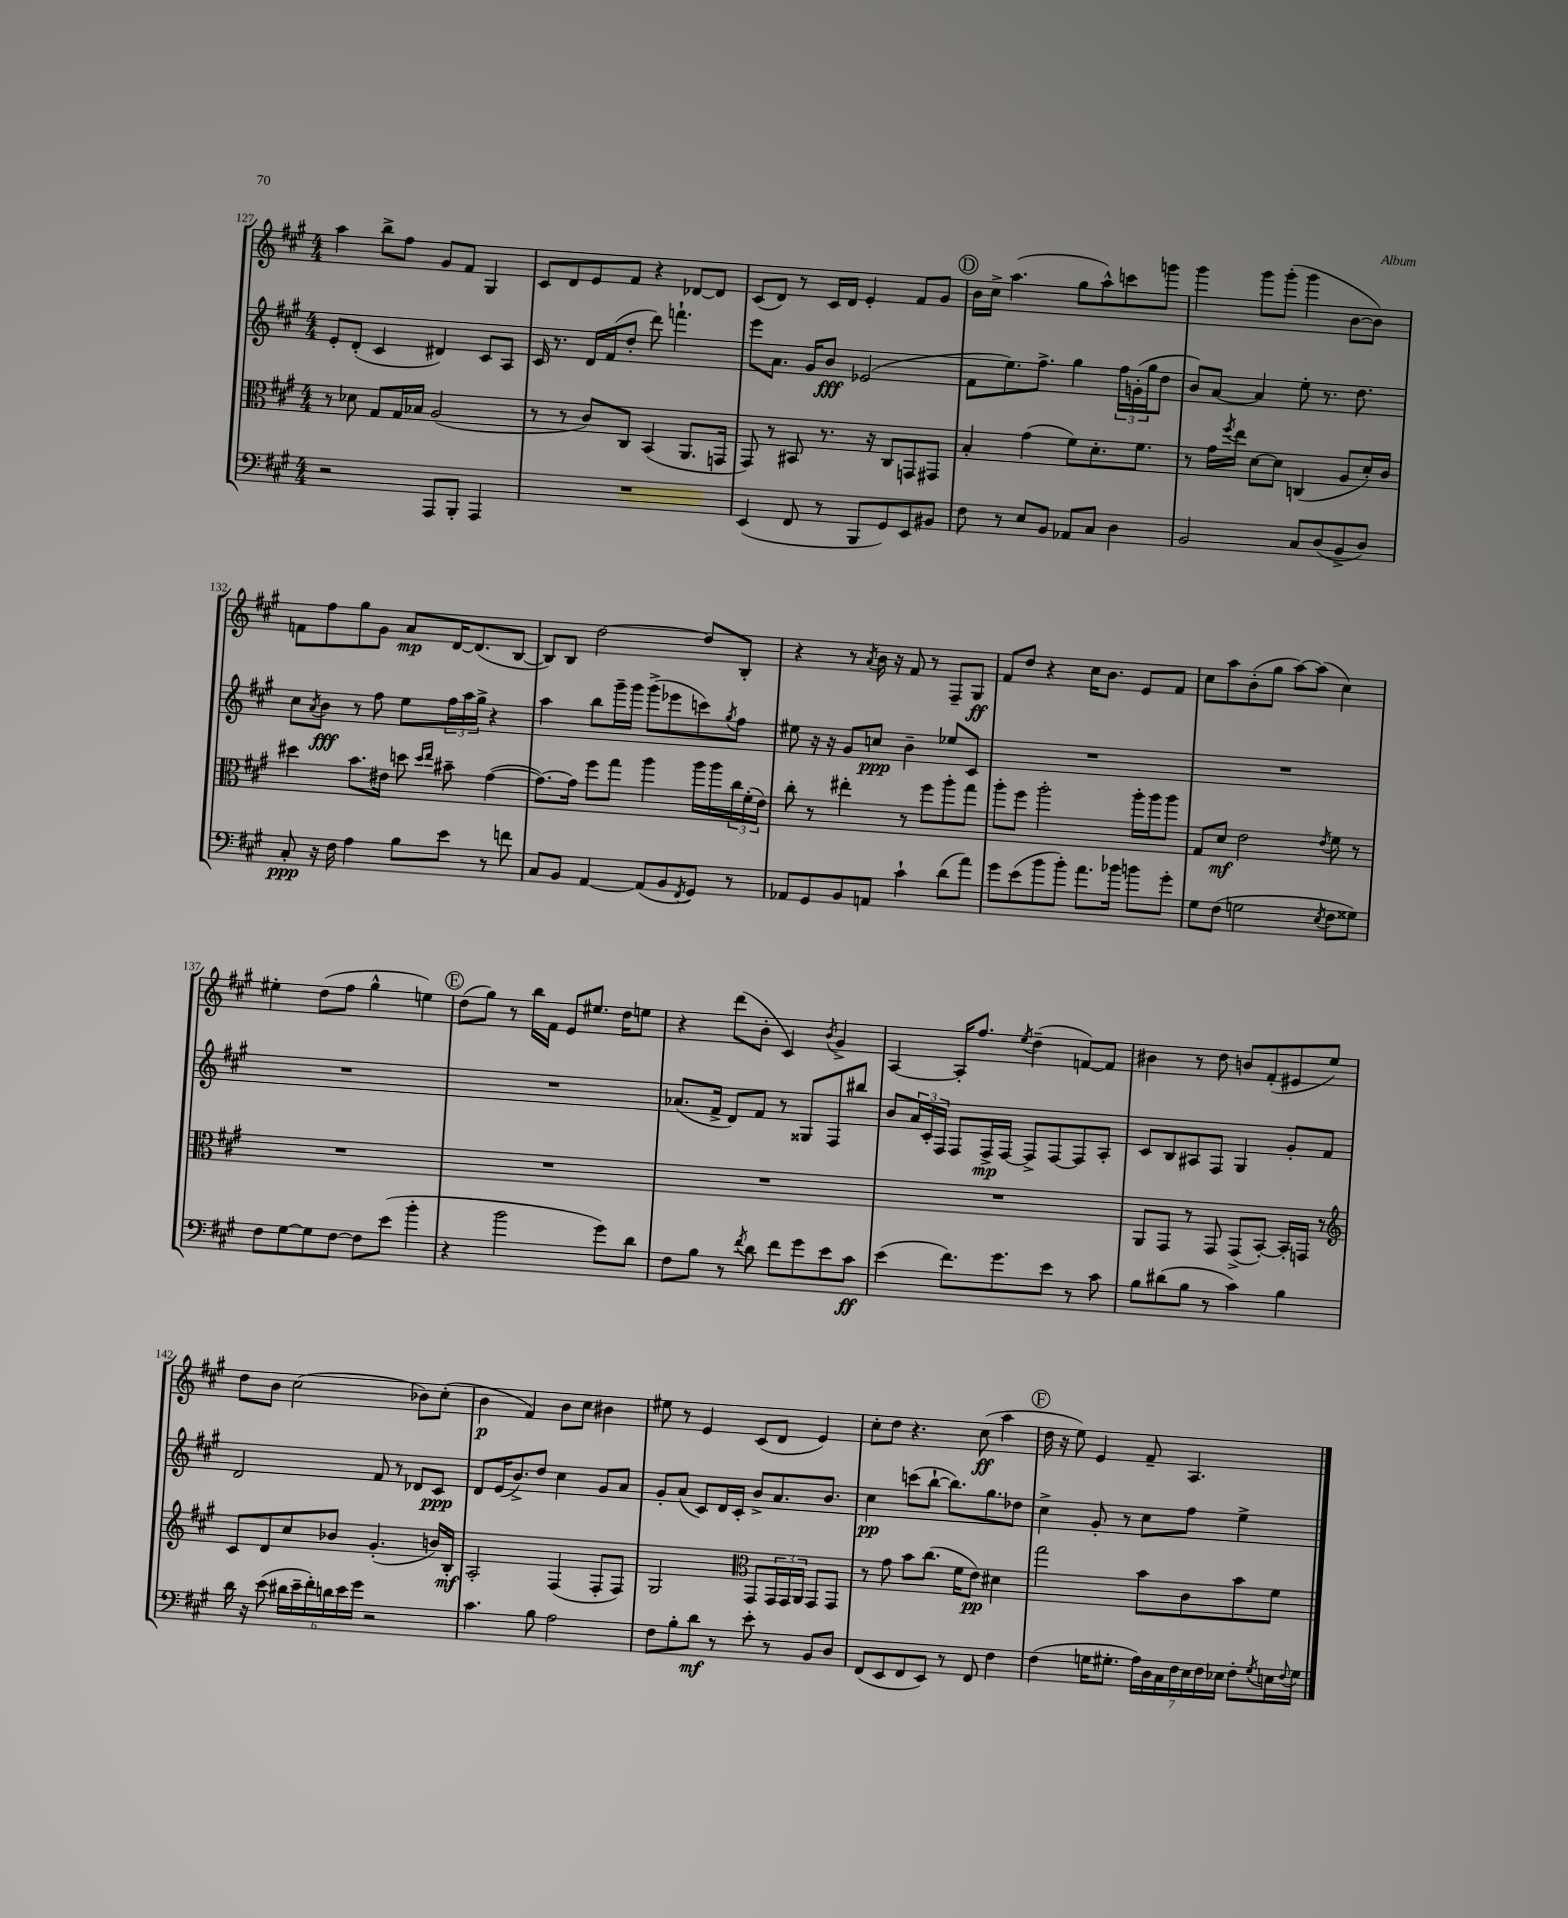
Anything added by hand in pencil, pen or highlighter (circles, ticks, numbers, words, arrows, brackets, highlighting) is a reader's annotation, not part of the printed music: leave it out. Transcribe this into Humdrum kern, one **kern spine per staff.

**kern	**dynam	**kern	**dynam	**kern	**dynam	**kern	**dynam
*part4	*part4	*part3	*part3	*part2	*part2	*part1	*part1
*staff4	*staff4	*staff3	*staff3	*staff2	*staff2	*staff1	*staff1
*clefF4	*	*clefC3	*	*clefG2	*	*clefG2	*
*k[f#c#g#]	*	*k[f#c#g#]	*	*k[f#c#g#]	*	*k[f#c#g#]	*
*M4/4	*	*M4/4	*	*M4/4	*	*M4/4	*
=127	=127	=127	=127	=127	=127	=127	=127
2r	.	8r	.	8e'/L	.	4aa\	.
.	.	8d-X\	.	(8d'/J	.	.	.
.	.	8G#/L	.	4c#/	.	8bb^\L	.
.	.	16G#/L	.	.	.	8ff#\J	.
.	.	16B-X/JJ	.	.	.	.	.
8AAA/L	.	(2A/	.	4d#X/)	.	8g#/L	.
8BBB'/J	.	.	.	.	.	8f#/J	.
4AAA/	.	.	.	8c#/L	.	4G#/	.
.	.	.	.	8A/J	.	.	.
=128	=128	=128	=128	=128	=128	=128	=128
1r	.	8r	.	16c#/	.	8c#/L	.
.	.	.	.	8.r	.	.	.
.	.	8r	.	.	.	8d/	.
.	.	8c#/L)	.	16d/LL	.	8e/	.
.	.	.	.	(16f#/J	.	.	.
.	.	8C#/J	.	8dd'/J	.	8f#/J	.
.	.	(4BB/	.	8ddd\)	.	4r	.
.	.	.	.	4.fffn`\	.	.	.
.	.	8.AA/L	.	.	.	[8d-X/L	.
.	.	.	.	.	.	8d-/J]	.
.	.	16GGn/Jk	.	.	.	.	.
=129	=129	=129	=129	=129	=129	=129	=129
(4EE/	.	8GG#/)	.	8eee\L	.	(8c#/L	.
.	.	8r	.	8.a\J	.	8d/J)	.
8FF#/	.	8BB#X/	.	.	.	8r	.
.	.	.	.	16g#/KL	.	.	.
8r	.	8.r	.	8b/J	fff	16c#/LL	.
.	.	.	.	.	.	16d/JJ	.
8BBB/L	.	.	.	(2e-X/	.	4e'/	.
.	.	16r	.	.	.	.	.
8GG#/)	.	8C#/L	.	.	.	.	.
8EE/	.	8GGn/	.	.	.	8f#/L	.
8BB#X/J	.	8GG#X/J	.	.	.	8g#/J	.
!!LO:REH:place=s1:t=D
=130	=130	=130	=130	=130	=130	=130	=130
8F#\	.	4B'/	.	8f#\L	.	16b\LL	.
.	.	.	.	.	.	16cc#^\JJ	.
8r	.	.	.	8.ee\)	.	(4.aa\	.
8E/L	.	(4g#\	.	.	.	.	.
.	.	.	.	8.ff#^\J	.	.	.
8BB/J	.	.	.	.	.	.	.
8AA-X/L	.	8f#\L)	.	4gg#\	.	8gg#\L	.
8C#/J	.	8.d'\	.	.	.	8aa^^\)	.
4D\	.	.	.	24ff#\LL	.	8cccn\	.
.	.	.	.	(24gn'\	.	.	.
.	.	8.f#\J	.	.	.	.	.
.	.	.	.	24gg#\J	.	.	.
.	.	.	.	8dd\J	.	8gggn\J	.
=131	=131	=131	=131	=131	=131	=131	=131
2BB/	.	8r	.	8b/L)	.	4ggg#\	.
.	.	16g#\LL	.	[8a/J	.	.	.
.	.	8qff#/	.	.	.	.	.
.	.	16ee\JJ	.	.	.	.	.
.	.	[8d\L	.	4a/]	.	8ggg#\L	.
.	.	8d\J]	.	.	.	(8ggg#'\J	.
8C#/L	.	(4Cn/	.	8ee'\	.	4ggg#\	.
(8D/	.	.	.	8.r	.	.	.
8BB^/	.	8A/L	.	.	.	[8b\L	.
.	.	.	.	8.dd\	.	.	.
8D/J)	.	16d'/L)	.	.	.	8b\J])	.
.	.	16c#/JJ	.	.	.	.	.
!!LO:LB:g=z
=132	=132	=132	=132	=132	=132	=132	=132
8C#'/	ppp	4dd#X\	.	8cc#\L	.	8fn\L	.
.	.	.	.	8qa/	.	.	.
16r	.	.	.	8b\J	fff	8ff#\	.
16F#\	.	.	.	.	.	.	.
4A\	.	8.b\L	.	8r	.	8gg#\	.
.	.	.	.	8ff#\	.	8g#\J	.
.	.	16e#X\Jk	.	.	.	.	.
8B\L	.	8ddn\	.	8ee\L	.	8a/L	mp
.	.	16qqdd/LL	.	.	.	.	.
.	.	16qqee/JJ	.	.	.	.	.
8e\J	.	8b#X~\	.	24ff#\L	.	[16d/K	.
.	.	.	.	24aa\	.	.	.
.	.	.	.	.	.	(8.d/]	.
.	.	.	.	24gg#^\JJ	.	.	.
8r	.	([4g#\	.	4r	.	.	.
8fn\	.	.	.	.	.	[8B/J	.
=133	=133	=133	=133	=133	=133	=133	=133
8C#/L	.	8.g#\L_)	.	4aa\	.	8B/L])	.
8BB/J	.	.	.	.	.	8B/J	.
.	.	16g#\Jk]	.	.	.	.	.
[4AA/	.	8ff#\L	.	8bb\L	.	[2dd\	.
.	.	8gg#\J	.	16ggg#~\L	.	.	.
.	.	.	.	16ggg#\JJ	.	.	.
(8AA/L]	.	4aa\	.	(8ggg#^\L	.	.	.
8BB/	.	.	.	8eee-X\	.	.	.
8qFF#/	.	.	.	.	.	.	.
8GG#/J)	.	16aa\LL	.	8cccn\)	.	8dd/L]	.
.	.	16aa\	.	.	.	.	.
.	.	.	.	8qgg#/	.	.	.
8r	.	24cc#\	.	8ff#\J	.	8B'/J	.
.	.	(24f#'\	.	.	.	.	.
.	.	24e\JJ)	.	.	.	.	.
=134	=134	=134	=134	=134	=134	=134	=134
8AA-X/L	.	8cc#'\	.	8ee#X\	.	4r	.
8GG#/	.	8r	.	16r	.	.	.
.	.	.	.	16r	.	.	.
8BB/	.	4ee#X'\	.	8g#/L	.	8r	.
.	.	.	.	.	.	8qa/	.
8AAn/J	.	.	.	8ccn/J	ppp	16b\	.
.	.	.	.	.	.	16r	.
4c#`\	.	8r	.	4b~\	.	8f#/	.
.	.	8ff#\L	.	.	.	8r	.
(8d\L	.	8aa'\	.	8ee-X/L	.	8F#~/L	.
8a\J)	.	8gg#\J	.	8c#/J	.	8G#/J	ff
=135	=135	=135	=135	=135	=135	=135	=135
8g#\L	.	8aa'\L	.	1r	.	8f#/L	.
(8e\	.	8ff#\J	.	.	.	8dd/J	.
8b\	.	2aa'\	.	.	.	4r	.
8b'\J)	.	.	.	.	.	.	.
8.a\L	.	.	.	.	.	16cc#\KL	.
.	.	.	.	.	.	8.b\J	.
16b-X\Jk	.	.	.	.	.	.	.
8bn\L	.	16aa'\LL	.	.	.	8e/L	.
.	.	16aa\J	.	.	.	.	.
8g#'\J	.	8aa\J	.	.	.	8f#/J	.
=136	=136	=136	=136	=136	=136	=136	=136
8G#\L	.	8G#/L	.	1r	.	8cc#\L	.
(8F#\J	.	8d/J	mf	.	.	8aa\	.
2Gn\	.	2e\	.	.	.	(8b'\	.
.	.	.	.	.	.	8gg#\J	.
.	.	.	.	.	.	[8aa\L)	.
.	.	.	.	.	.	(8aa\J]	.
8qE/	.	8qe/	.	.	.	.	.
8F#\L	.	8f#\	.	.	.	4cc#\)	.
8G##X\J)	.	8r	.	.	.	.	.
!!LO:LB:g=z
=137	=137	=137	=137	=137	=137	=137	=137
8F#\L	.	1r	.	1r	.	4ee#X'\	.
[8G#\	.	.	.	.	.	.	.
8G#\]	.	.	.	.	.	(8dd\L	.
[8F#\J	.	.	.	.	.	8ff#\J	.
8F#\L]	.	.	.	.	.	4gg#^^\	.
(8e\J	.	.	.	.	.	.	.
4b'\	.	.	.	.	.	4een\)	.
!!LO:REH:place=s1:t=E
=138	=138	=138	=138	=138	=138	=138	=138
4r	.	1r	.	1r	.	(8dd\L	.
.	.	.	.	.	.	8gg#\J)	.
2b\	.	.	.	.	.	8r	.
.	.	.	.	.	.	16bb\LL	.
.	.	.	.	.	.	16f#\JJ	.
.	.	.	.	.	.	8e/L	.
.	.	.	.	.	.	8.ee#X/J	.
8g#\L)	.	.	.	.	.	.	.
.	.	.	.	.	.	16dd\KL	.
8d\J	.	.	.	.	.	8een\J	.
=139	=139	=139	=139	=139	=139	=139	=139
8F#\L	.	1r	.	(8.a-X/L	.	4r	.
8B\J	.	.	.	.	.	.	.
.	.	.	.	16f#^/Jk	.	.	.
8r	.	.	.	8d/L)	.	(8ddd\L	.
8qf#/	.	.	.	.	.	.	.
8d\	.	.	.	8f#/J	.	8b'\J	.
8f#\L	.	.	.	8r	.	4c#/)	.
8g#\	.	.	.	8G##X/L	.	.	.
.	.	.	.	.	.	8qb/	.
8e\	.	.	.	8F#/	.	4g#^/	.
8c#\J	ff	.	.	8bb#X/J	.	.	.
=140	=140	=140	=140	=140	=140	=140	=140
(4e\	.	1r	.	8b/L	.	[4A/	.
.	.	.	.	24a/L	.	.	.
.	.	.	.	24c#'/	.	.	.
.	.	.	.	24F#/JJ	.	.	.
8.f#\L)	.	.	.	8F#/L	.	16A'/KL]	.
.	.	.	.	.	.	8.ff#/J	.
.	.	.	.	16F#^/L	mp	.	.
8.g#\	.	.	.	[16F#/JJ	.	.	.
.	.	.	.	.	.	8qee/	.
.	.	.	.	8F#^/L]	.	(4dd~\	.
8e\J	.	.	.	[8F#/	.	.	.
8r	.	.	.	8F#/]	.	[8fn/L)	.
8c#\	.	.	.	8A'/J	.	8f/J]	.
=141	=141	=141	=141	=141	=141	=141	=141
8B\L	.	8AA/L	.	8c#/L	.	4b#X\	.
(8d#X\	.	8GG#/J	.	8B/	.	.	.
8B\J	.	8r	.	8A#X/	.	8r	.
8r	.	8GG#/	.	8F#/J	.	8dd\	.
4c#\)	.	(8GG#^/L	.	4G#/	.	8bn/L	.
.	.	[8BB'/J)	.	.	.	(8f#'/	.
4B\	.	16BB'/LL]	.	8g#'/L	.	8e#X/	.
.	.	16GGn/JJ	.	.	.	.	.
.	.	8r	.	8f#/J	.	8ee/J)	.
!!LO:LB:g=z
=142	=142	=142	=142	=142	=142	=142	=142
*	*	*clefG2	*	*	*	*	*
16d\	.	8c#/L	.	2d/	.	8dd\L	.
16r	.	.	.	.	.	.	.
(8e\	.	8d/	.	.	.	8b\J	.
24d#X\LL	.	8cc#/	.	.	.	(2cc#\	.
24e~\	.	.	.	.	.	.	.
24f#'\)	.	.	.	.	.	.	.
24dn\	.	8b-X/J	.	.	.	.	.
24e\	.	.	.	.	.	.	.
24g#\JJ	.	.	.	.	.	.	.
2r	.	(4.g#'/	.	8f#/	.	.	.
.	.	.	.	8r	.	.	.
.	.	.	.	8d-X/L	.	8b-X\L)	.
.	.	16bn/LL)	.	8c#/J	ppp	(8cc#'\J	.
.	.	16B'/JJ	mf	.	.	.	.
=143	=143	=143	=143	=143	=143	=143	=143
4.c#\	.	2A'/	.	8d/L	.	4b\	p
.	.	.	.	(16e/K	.	.	.
.	.	.	.	8.b^/)	.	.	.
.	.	.	.	.	.	4f#/)	.
8B\	.	.	.	8dd/J	.	.	.
2A\	.	(4F#/	.	4cc#\	.	8b\L	.
.	.	.	.	.	.	8cc#\J	.
.	.	8F#'/L	.	8g#/L	.	4b#X\	.
.	.	8F#/J)	.	8a/J	.	.	.
=144	=144	=144	=144	=144	=144	=144	=144
8F#\L	.	2G#/	.	8g#'/L	.	8ee#X\	.
8B'\	.	.	.	(8a/J	.	8r	.
8d\J	mf	.	.	8c#/L)	.	4e/	.
8r	.	.	.	16d/L	.	.	.
.	.	.	.	16c#'/JJ	.	.	.
*	*	*clefC3	*	*	*	*	*
8e'\	.	8GG#/L	.	8b^/L	.	(8c#/L	.
8r	.	24GG#/L	.	8.a/	.	8d/J	.
.	.	24GG#/	.	.	.	.	.
.	.	24AA/JJ	.	.	.	.	.
8BB/L	.	8GG#/L	.	.	.	4e/)	.
.	.	.	.	8.b/J	.	.	.
8D/J	.	8GG#/J	.	.	.	.	.
=145	=145	=145	=145	=145	=145	=145	=145
(8FF#/L	.	8r	.	4cc#\	pp	8cc#'\L	.
8EE/	.	8g#\	.	.	.	8dd\J	.
8FF#/	.	8b\L	.	(8cccn\L	.	4.r	.
8EE/J)	.	(8.cc#\J	.	[8bb`\J	.	.	.
8r	.	.	.	8.bb\L])	.	.	.
.	.	16f#\KL	.	.	.	.	.
8FF#/	.	8e\J)	pp	.	.	(8cc#\	ff
.	.	.	.	8.gg#\	.	.	.
4F#\	.	4d#X\	.	.	.	4aa\	.
.	.	.	.	8dd-X\J	.	.	.
!!LO:REH:place=s1:t=F
=146	=146	=146	=146	=146	=146	=146	=146
(4F#\	.	2gg#\	.	4cc#^\	.	16dd\	.
.	.	.	.	.	.	16r	.
.	.	.	.	.	.	8ee\)	.
16Gn\KL	.	.	.	8g#'/	.	4e/	.
8.G#X'\J	.	.	.	.	.	.	.
.	.	.	.	8r	.	.	.
28A\LL)	.	8b\L	.	8cc#\L	.	8f#~/	.
28D\	.	.	.	.	.	.	.
28C#\	.	.	.	.	.	.	.
28F#\	.	.	.	.	.	.	.
.	.	8c#\	.	8ff#\J	.	4.A/	.
28E\	.	.	.	.	.	.	.
28F#\	.	.	.	.	.	.	.
28E-X\JJ	.	.	.	.	.	.	.
8F#'\L	.	8b\	.	4ee^\	.	.	.
8qG#/	.	.	.	.	.	.	.
16En\L	.	8f#\J	.	.	.	.	.
8qqF#/	.	.	.	.	.	.	.
16G#\JJ	.	.	.	.	.	.	.
==	==	==	==	==	==	==	==
*-	*-	*-	*-	*-	*-	*-	*-
